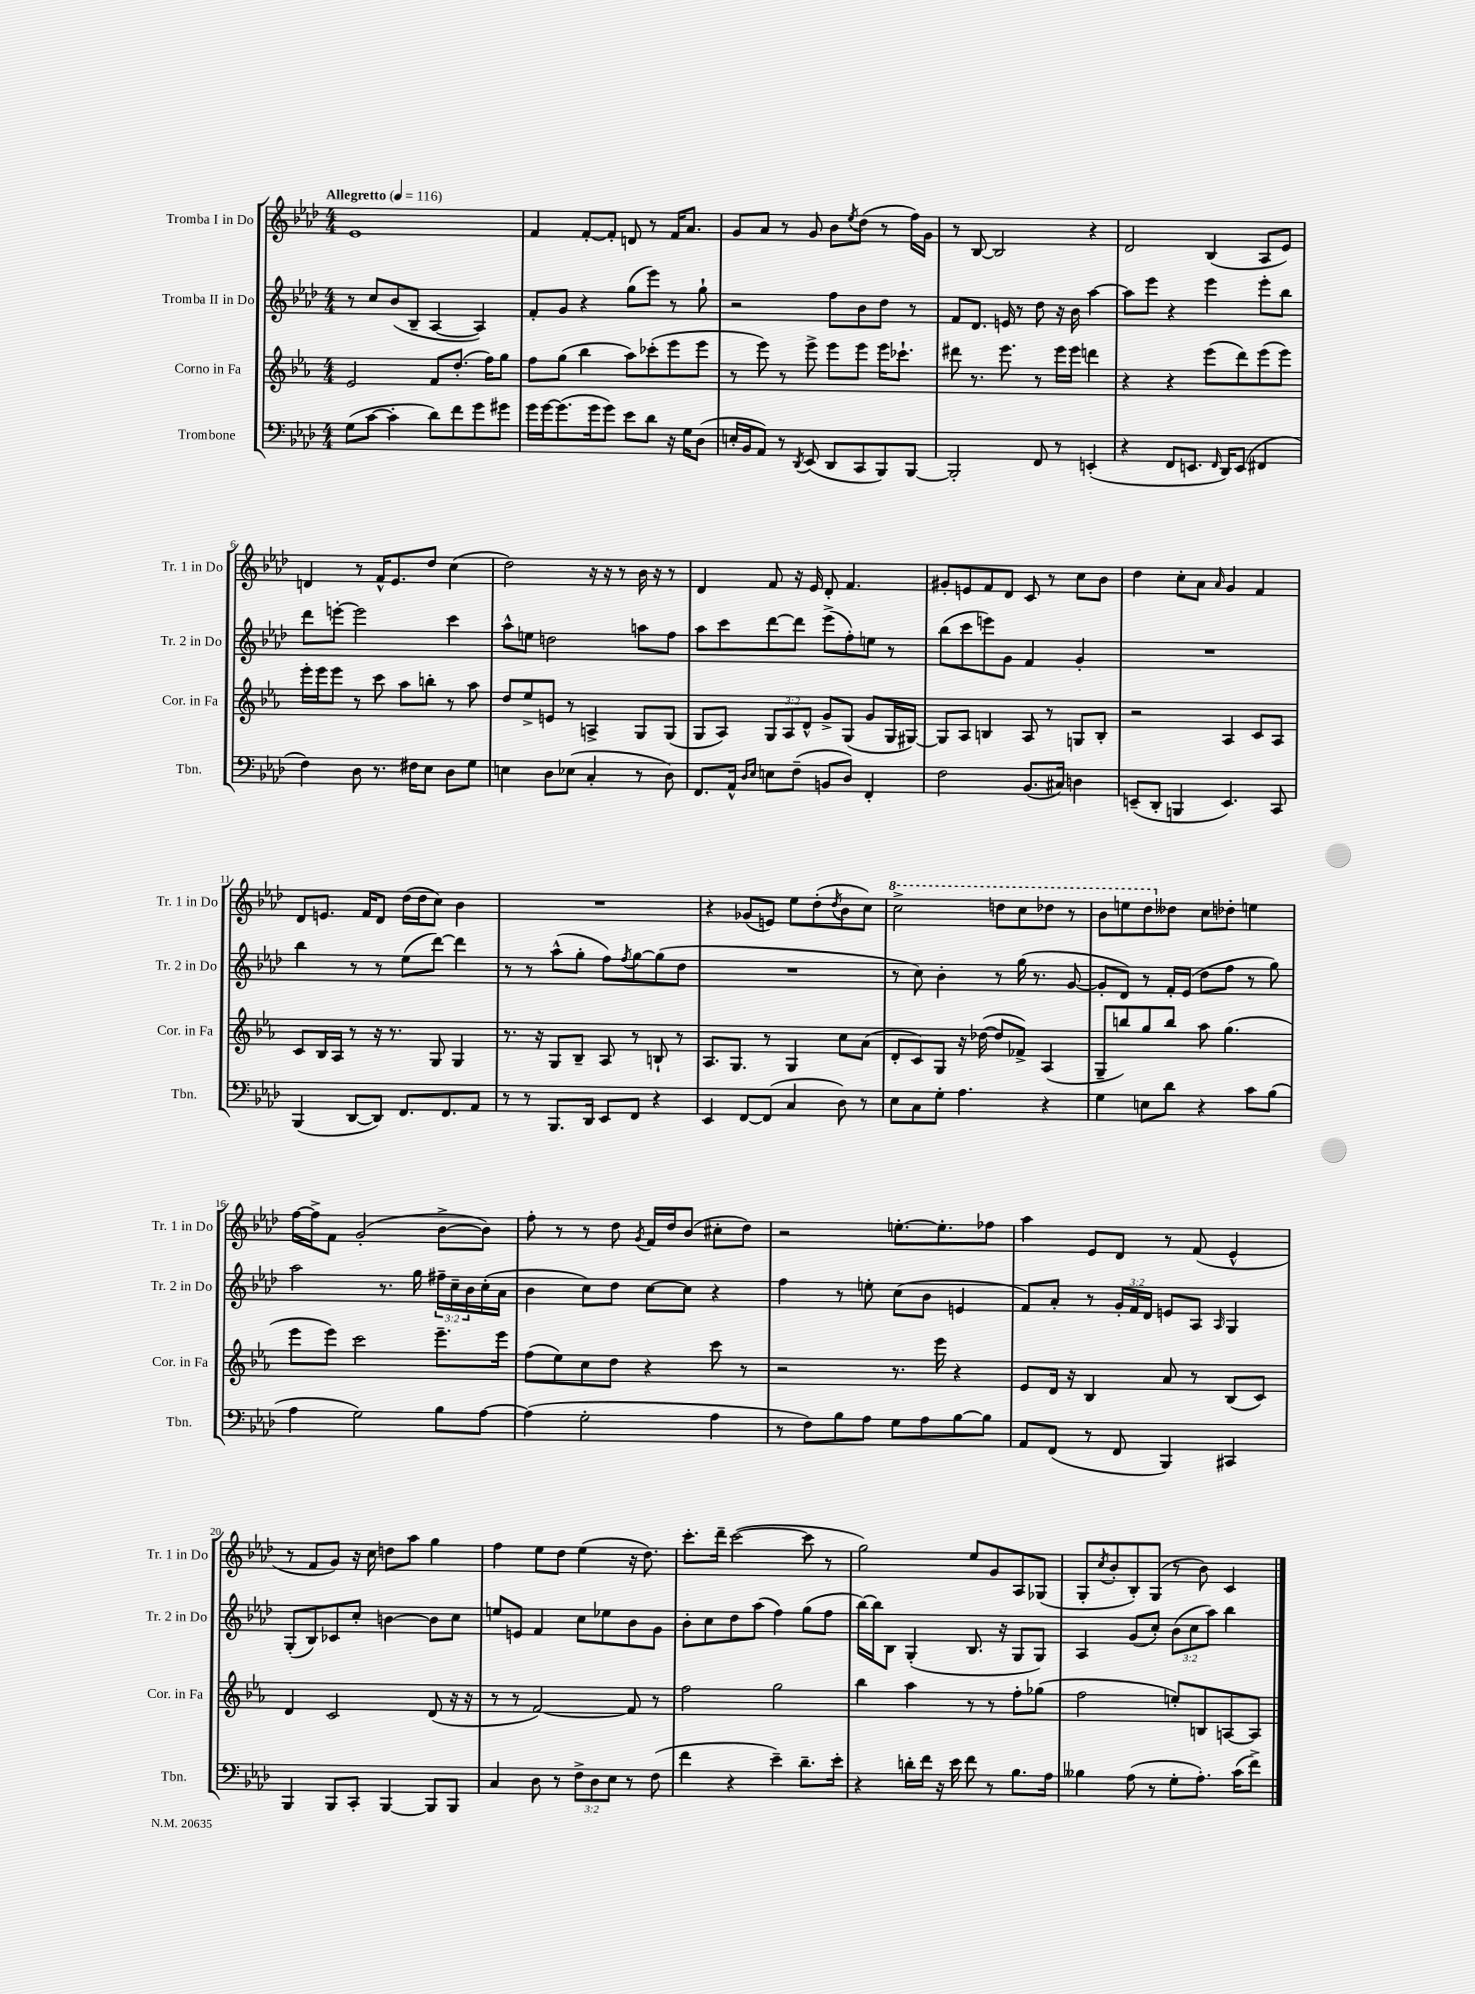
<<
\new StaffGroup <<
\new Staff = "s0" \with { instrumentName = "Tromba I in Do" shortInstrumentName = "Tr. 1 in Do" } {
    \clef treble \key aes \major \numericTimeSignature \time 4/4 \tempo "Allegretto" 4 = 116
    ees'1 |
    f'4 f'8~-. f'8-. d'8 r8 f'16 aes'8. |
    g'8 aes'8 r8 g'8 bes'8 \acciaccatura { ees''8 } des''8( r8 f''16) g'16 |
    r8 bes8~ bes2 r4 |
    des'2 bes4( aes8 ees'8) |
    d'4 r8 f'16-^ ees'8. des''8 c''4( |
    des''2) r16 r16 r8 bes'16 r16 r8 |
    des'4 f'8 r16 ees'16 des'8-. f'4. |
    gis'8-. e'8 f'8 des'8 c'8 r8 c''8 bes'8 |
    des''4 c''8-. aes'8 \grace { aes'16 } g'4 f'4 |
    des'8 e'8. f'16 des'8 des''16( des''16 c''8) bes'4 |
    R1 |
    r4 ges'8( e'8) ees''8 des''8-.( \acciaccatura { des''8 } bes'8 c''8) |
    \ottava #1 c'''2-> d'''8 c'''8 des'''8 r8 |
    bes''8 e'''8 des'''8 \ottava #0 deses''8 c''8 des''8-. e''4 |
    f''16~ f''16-> f'8 g'2-.( bes'8~-> bes'8) |
    f''8-. r8 r8 des''8 \acciaccatura { g'8 } f'16 des''16 bes'8( cis''8-. des''8) |
    r2 e''8.~-. e''8.-. fes''8 |
    aes''4 ees'8 des'8 r8 f'8( ees'4-^ |
    r8 f'8 g'8) r16 c''16 d''8 aes''8 g''4 |
    f''4 ees''8 des''8 ees''4( r16 des''8.) |
    c'''8.-. des'''16-- c'''2~( c'''8 r8 |
    g''2) ees''8 g'8 aes8 ges8( |
    g8-. \acciaccatura { c''8 } bes'8-. bes8-.) g8( r8 bes'8) c'4 \bar "|." |
}
\new Staff = "s1" \with { instrumentName = "Tromba II in Do" shortInstrumentName = "Tr. 2 in Do" } {
    \clef treble \key aes \major \numericTimeSignature \time 4/4 \override Staff.TupletNumber.text = #tuplet-number::calc-fraction-text
    r8 c''8 bes'8( bes8-- aes4~ aes4) |
    f'8-. g'8 r4 g''8( ees'''8) r8 g''8-! |
    r2 f''8 bes'8 des''8 r8 |
    f'8 des'8. e'16 r8 des''8 r16 bes'16 aes''4~ |
    aes''8 ees'''8 r4 ees'''4 ees'''8-. bes''8 |
    des'''8 e'''8~-. e'''2 c'''4 |
    aes''8-^ e''8 d''2 a''8 f''8 |
    aes''8 c'''8 des'''8~ des'''8 ees'''8->( f''8-.) e''8 r8 |
    bes''8( c'''8 e'''8) g'8 f'4 g'4-. |
    R1 |
    bes''4 r8 r8 ees''8( des'''8~) des'''4 |
    r8 r8 aes''8-^( g''8-. f''8) \acciaccatura { f''8 } g''8~ g''8( des''8 |
    R1 |
    r8 c''8) bes'4-. r8 g''16( r8. g'8~ |
    g'8-. des'8) r8 f'16-. ees'16( des''8 f''8 r8 g''8) |
    aes''2 r8. g''16 \tuplet 3/2 { fis''16-- c''16-- bes'16 } c''16-.( aes'16 |
    bes'4 c''8) des''8 c''8~ c''8 r4 |
    f''4 r8 e''8-. c''8( bes'8 e'4 |
    f'8) aes'8-. r8 \tuplet 3/2 { g'16-. f'16 des'16 } e'8 aes8 \grace { aes16 } g4 |
    g8-.( bes8) ces'8 c''8-. b'4~ b'8 c''8 |
    e''8 e'8 f'4 c''8 ees''8 bes'8 g'8 |
    bes'8-. c''8 des''8 aes''8( f''4) g''8( f''8 |
    bes''16~) bes''16 bes8 g4-.( bes8. r16 g8 g8) |
    aes4 g'8( c''8-.) \tuplet 3/2 { bes'8( c''8 aes''8) } bes''4 \bar "|." |
}
\new Staff = "s2" \with { instrumentName = "Corno in Fa" shortInstrumentName = "Cor. in Fa" } {
    \clef treble \key ees \major \numericTimeSignature \time 4/4 \override Staff.TupletNumber.text = #tuplet-number::calc-fraction-text
    ees'2 f'8 d''8.-.( f''16) g''8 |
    f''8 g''8( bes''4 aes''8) ces'''8-.( ees'''8 ees'''8 |
    r8 ees'''8) r8 ees'''8-> ees'''8 ees'''8 ees'''16 ces'''8.-! |
    dis'''8 r8. ees'''8. r8 ees'''16 ees'''16 d'''4 |
    r4 r4 ees'''8( d'''8) ees'''8( ees'''8) |
    ees'''16-. ees'''16 ees'''8 r8 c'''8 aes''8 b''8-. r8 aes''8 |
    d''8 ees''8-> e'8 r8 a4-> g8 g8( |
    g8 aes8) \tuplet 3/2 { g8 aes8 d'8-^ } g'8-> g8( g'8 g16 gis16~) |
    gis8 aes8 b4 aes8 r8 g8 b8-. |
    r2 aes4 c'8 aes8 |
    c'8 bes16 aes16 r8 r16 r8. g8 g4 |
    r8. r16 g8 bes8-- aes8 r8 b8-! r8 |
    aes8. g8. r8 g4 c''8 aes'8( |
    d'8-. c'8) g8 r16 des''16~( des''8 fes'8->) aes4( |
    g8-- b''8) g''8 b''8 aes''8 g''4.( |
    ees'''8 ees'''8) c'''2 ees'''8.-- ees'''16 |
    f''8( ees''8) c''8 d''8 r4 c'''8 r8 |
    r2 r8. ees'''16 r4 |
    ees'8 d'16 r16 bes4 aes'8 r8 bes8( c'8) |
    d'4 c'2 d'8( r16 r16 |
    r8 r8 f'2~) f'8 r8 |
    f''2 g''2 |
    bes''4 aes''4 r8 r8 f''8-. ges''8( |
    f''2 e''8-.) b8 a8~ a8 \bar "|." |
}
\new Staff = "s3" \with { instrumentName = "Trombone" shortInstrumentName = "Tbn." } {
    \clef bass \key aes \major \numericTimeSignature \time 4/4 \override Staff.TupletNumber.text = #tuplet-number::calc-fraction-text
    g8( c'8~ c'4-. des'8) f'8 g'8 gis'8 |
    g'16 g'16~ g'8.( g'16 g'8) ees'8 des'8 r16 g16 des8( |
    e16-. bes,16 aes,8) r8 \acciaccatura { des,8 } ees,8( des,8 c,8 bes,,8) bes,,8~ |
    bes,,2-. f,8 r8 e,4-.( |
    r4 f,8 e,8. \grace { f,16 } des,16) e,8( fis,4 |
    f4) des8 r8. fis16 ees8 des8 g8 |
    e4 des8 ees8( c4-. r8 des8) |
    f,8. aes,16-^ \grace { des16 ees16 } e8 f8--( b,8 des8) f,4-. |
    f2 bes,8.( cis16) d4 |
    e,8--( des,8-. b,,4 e,4.) c,8 |
    bes,,4( des,8~ des,8) f,8. f,8. aes,8 |
    r8 r8 bes,,8. des,16 ees,8 f,8 r4 |
    ees,4 f,8~ f,8( c4 des8) r8 |
    ees8 c8 g8-. aes4. r4 |
    g4 e8 des'8 r4 c'8 bes8( |
    aes4 g2) bes8 aes8~ |
    aes4( g2-. aes4 |
    r8 f8) bes8 aes8 g8 aes8 bes8~ bes8 |
    aes,8 f,8( r8 f,8 bes,,4) cis,4 |
    bes,,4 bes,,8 c,8-. bes,,4~ bes,,8 bes,,8 |
    c4 des8 r8 \tuplet 3/2 { f8-> des8 ees8 } r8 f8( |
    f'4 r4 ees'4--) des'8.-- ees'16-. |
    r4 d'16-. f'16 r16 ees'16 f'8 r8 bes8. aes16 |
    beses4 aes8( r8 g8-. aes8.-.) c'16( f'8->) \bar "|." |
}
>>
>>
